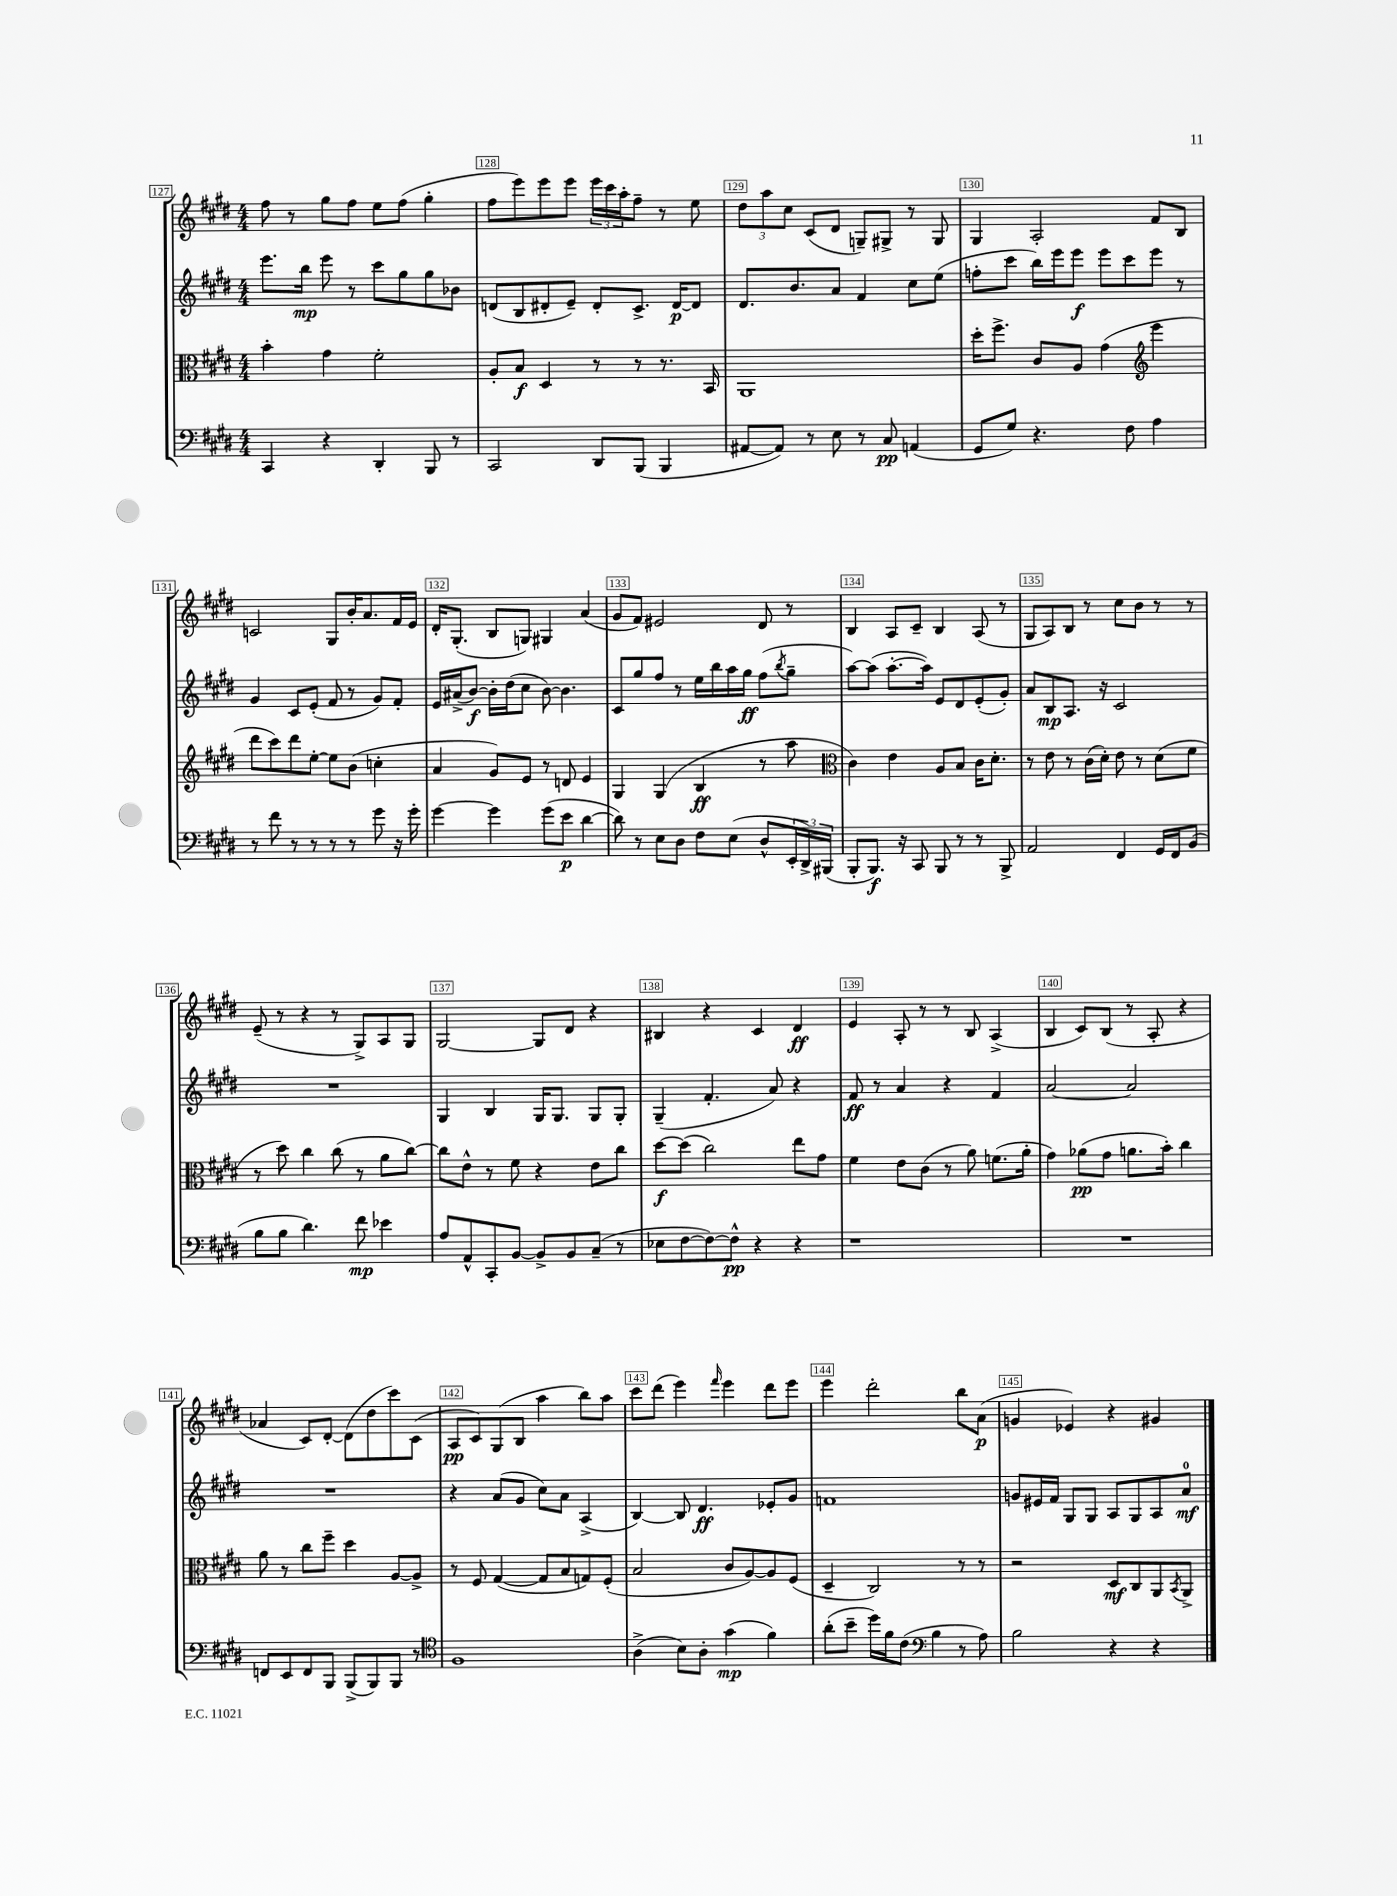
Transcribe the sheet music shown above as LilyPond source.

<<
\new StaffGroup <<
\new Staff = "s0" {
    \clef treble \key e \major \numericTimeSignature \time 4/4
    fis''8 r8 gis''8 fis''8 e''8 fis''8( gis''4-. |
    fis''8 e'''8) e'''8 e'''8 \tuplet 3/2 { e'''16 cis'''16 a''16-. } fis''8-- r8 e''8 |
    \tuplet 3/2 { dis''8 a''8 cis''8 } cis'8( dis'8 g8--) gis8-> r8 gis8 |
    gis4 a2-. fis'8 b8 |
    c'2 gis8 b'16-. a'8. fis'16 e'16 |
    dis'16-. gis8.-.( b8 g8) gis4 a'4( |
    gis'8 fis'8) eis'2 dis'8 r8 |
    b4 a8 cis'8-- b4 a8( r8 |
    gis8 a8) b8 r8 cis''8 b'8 r8 r8 |
    e'8--( r8 r4 r8 gis8->) a8 gis8 |
    gis2~ gis8 dis'8 r4 |
    bis4 r4 cis'4 dis'4\ff |
    e'4 a8-. r8 r8 b8 a4->( |
    b4 cis'8) b8( r8 a8-. r4 |
    aes'4 cis'8) dis'8~-. dis'8( dis''8 cis'''8) cis'8( |
    a8\pp cis'8) gis8( b8 a''4 b''8) a''8 |
    cis'''8 dis'''8( e'''4) \grace { fis'''16 } e'''4 dis'''8 e'''8 |
    e'''4 dis'''2-. b''8 a'8\p( |
    g'4 ees'4) r4 gis'4 \bar "|." |
}
\new Staff = "s1" {
    \clef treble \key e \major \numericTimeSignature \time 4/4
    e'''8. b''16\mp e'''8 r8 cis'''8 gis''8 gis''8 bes'8 |
    d'8( b8 dis'8-. e'8--) dis'8-. cis'8.-> dis'16~\p dis'8 |
    dis'8. b'8. a'8 fis'4 cis''8 e''8( |
    f''8-. cis'''8 b''16) e'''16 e'''8\f e'''8 cis'''8 e'''8 r8 |
    gis'4 cis'8 e'8-.( fis'8 r8 gis'8) fis'8-. |
    e'16 ais'16->( b'8~\f) b'16-. dis''16( cis''8 b'8~) b'4. |
    cis'8 gis''8 fis''8 r8 e''16 b''16 a''16 gis''16\ff fis''8( \acciaccatura { b''8 } gis''8-- |
    a''8~) a''8( a''8.~-. a''16) e'8 dis'8 e'8-.( gis'8-.) |
    a'8 b8\mp a8. r16 cis'2 |
    R1 |
    gis4 b4 gis16 gis8. gis8 gis8-. |
    gis4--( fis'4.-. a'8) r4 |
    fis'8\ff r8 a'4 r4 fis'4 |
    a'2~ a'2 |
    R1 |
    r4 a'8( gis'8 cis''8) a'8 a4->( |
    b4~) b8 dis'4.\ff ees'8-. gis'8 |
    f'1 |
    g'8 eis'16 fis'16 gis8 gis8 a8 gis8 a8 a'8-0\mf \bar "|." |
}
\new Staff = "s2" {
    \clef alto \key e \major \numericTimeSignature \time 4/4
    b'4-. gis'4 fis'2-. |
    a8-. b8\f dis4 r8 r8 r8. b,16 |
    a,1 |
    dis''16-. fis''8.-> cis'8 a8 gis'4( \clef treble e'''4 |
    dis'''8 cis'''8) dis'''8 e''8~-. e''8 b'8( c''4-. |
    a'4 gis'8) e'8 r8 d'8 e'4 |
    gis4 gis4( b4\ff r8 a''8 |
    \clef alto cis'4) e'4 a8 b8 cis'16 dis'8.-. |
    r8 e'8 r8 cis'16( dis'16-.) e'8 r8 dis'8( fis'8 |
    r8 dis''8) cis''4 cis''8( r8 a'8 cis''8~) |
    cis''8 e'8-^ r8 fis'8 r4 e'8 cis''8 |
    dis''8~\f dis''8( cis''2) e''8 gis'8 |
    fis'4 e'8 cis'8( r8 a'8) f'8.( a'16-. |
    gis'4) aes'8\pp( gis'8 a'8. b'16-.) cis''4 |
    a'8 r8 cis''8 fis''8-- dis''4 a8~ a8-> |
    r8 fis8 gis4~( gis8 b8 g8) fis8-.( |
    b2 cis'8 a8~) a8 fis8( |
    dis4-- cis2) r8 r8 |
    r2 dis8\mf cis8 a,8 \acciaccatura { b,8 } a,8-> \bar "|." |
}
\new Staff = "s3" {
    \clef bass \key e \major \numericTimeSignature \time 4/4
    cis,4 r4 dis,4-. b,,8 r8 |
    cis,2 dis,8 b,,8( b,,4 |
    ais,8~ ais,8) r8 e8 r8 cis8\pp a,4( |
    gis,8 gis8) r4. fis8 a4 |
    r8 fis'8 r8 r8 r8 r8 gis'8 r16 gis'16-. |
    gis'4~ gis'4 gis'8( e'8\p dis'4~ |
    dis'8) r8 e8 dis8 fis8 e8( dis8-^ \tuplet 3/2 { e,16-. dis,16->) bis,,16( } |
    b,,8-. b,,8.\f) r16 cis,8 b,,8 r8 r8 b,,8-> |
    a,2 fis,4 gis,16 fis,16 b,8( |
    b8 b8 dis'4.) fis'8\mp ees'4 |
    a8 a,8-^ cis,8-. b,8~ b,8-> b,8 cis8--( r8 |
    ees8 fis8~ fis8~) fis8-^\pp r4 r4 |
    r1 |
    R1 |
    f,8 e,8 f,8 b,,8 b,,8->( b,,8) b,,8 r8 |
    \clef tenor fis1 |
    a4->( b8) a8-. gis'4\mp( fis'4) |
    a'8-.( b'8-- dis''16) fis'16 cis'8( \clef bass b4 r8 a8) |
    b2 r4 r4 \bar "|." |
}
>>
>>
\layout { \context { \Score currentBarNumber = #127 \override BarNumber.break-visibility = ##(#f #t #t) barNumberVisibility = #all-bar-numbers-visible \override BarNumber.stencil = #(make-stencil-boxer 0.1 0.3 ly:text-interface::print) } }
